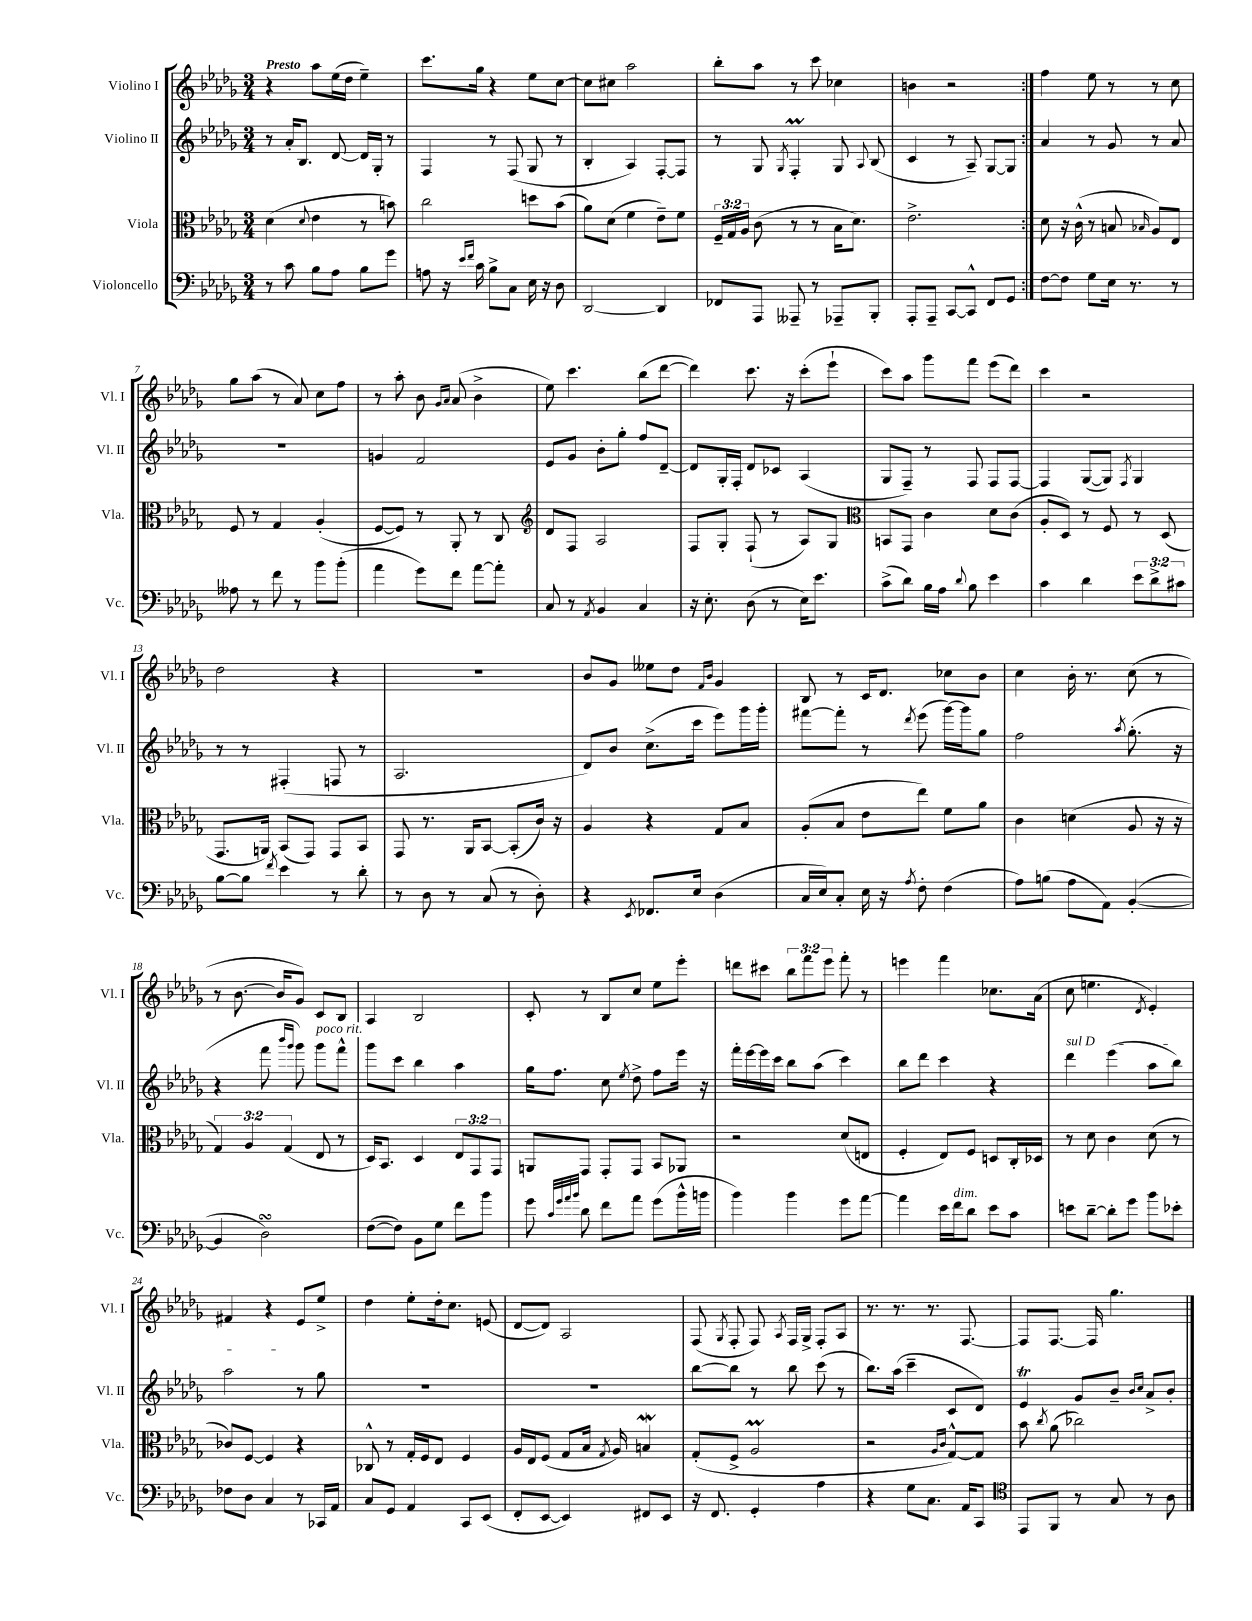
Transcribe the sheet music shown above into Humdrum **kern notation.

**kern	**kern	**kern	**kern
*staff4	*staff3	*staff2	*staff1
*clefF4	*clefC3	*clefG2	*clefG2
*k[b-e-a-d-g-]	*k[b-e-a-d-g-]	*k[b-e-a-d-g-]	*k[b-e-a-d-g-]
*M3/4	*M3/4	*M3/4	*M3/4
8r	(4d-\	8r	4r
8c\	.	16a-'/LK	.
.	.	8.B-/J	.
.	8qqd-/	.	.
8B-\L	4e-\	.	8aa-\L
8A-\J	.	[8d-/	(16ee-\L
.	.	.	16dd-\JJ
8B-\L	8r	16d-/]LL	4ee-~\)
.	.	16G-'/JJ	.
8g-\J	8b\)	8r	.
=	=	=	=
8A\	2cc\	4F/	8.ccc\L
16r	.	.	.
16qqe-/LL	.	.	.
16qqf/JJ	.	.	.
16c\	.	.	16gg-\Jk
8B-^\L	.	8r	4r
8C\J	.	(8F/	.
16E-\	8dd\L	8G-/	8ee-\L
16r	.	.	.
8D-\	(8b-\J	8r	[8cc\J
=	=	=	=
[2DD-/	8a-\L)	4B-'/	8cc\]L
.	(8d-\J	.	8cc#\J
.	4f\	4A-/)	2aa-\
4DD-/]	8e-~\L)	[8F'/L	.
.	8f\J	8F/]J	.
=	=	=	=
8FF-/L	24F~/LL	8r	8bb-'\L
.	24G-/	.	.
.	24A-/JJ	.	.
8AAA-/J	(8c\	8G-/	8aa-\J
.	.	8qG-/	.
8AAA--~/	8r	4F'/	8r
8r	8r	.	8ccc\
8AAA-~/L	16B-\LK	8G-/	4cc-\
.	8.d-\J)	.	.
.	.	8qqA-/	.
8BBB-'/J	.	(8B-/	.
=	=	=	=
8AAA-'/L	2.e-^\	4c/	4b\
8AAA-~/J	.	.	.
[8CC/L	.	8r	2r
8CC^^/]J	.	8A-~/)	.
8FF/L	.	[8G-/L	.
8GG-/J	.	8G-/]J	.
=:|!	=:|!	=:|!	=:|!
[8F\L	8d-\	4a-/	4ff\
8F\]J	16r	.	.
.	(16c^^\	.	.
8G-\L	8r	8r	8ee-\
16E-\Jk	8B/	8g-/	8r
8.r	.	.	.
.	16qqB-/	.	.
.	8A-/L)	8r	8r
8r	8E-/J	8a-/	8cc\
=	=	=	=
8A--\	8F/	2.r	8gg-\L
8r	8r	.	(8aa-\J
8f\	4G-/	.	8r
8r	.	.	8a-/)
8b-\L	(4A-'/	.	8cc\L
(8b-'\J	.	.	8ff\J
=	=	=	=
4a-\	[8F/L	4g/	8r
.	8F/]J)	.	8aa-'\
8g-\L)	8r	2f/	8b-\
.	.	.	16qqg-/LL
.	.	.	16qqa-/JJ
8f\J	8AA-'/	.	(8a-/
[8a-\L	8r	.	4b-^\
8a-'\]J	8C/	.	.
=	=	=	=
*	*clefG2	*	*
8C/	8d-/L	8e-/L	8ee-\)
8r	8F/J	8g-/J	4.ccc\
8qAA-/	.	.	.
4BB-/	2A-/	8b-'\L	.
.	.	8gg-'\J	.
4C/	.	8ff/L	(8bb-\L
.	.	[8d-~/J	[8ddd-\J
=	=	=	=
16r	8F/L	8d-/]L	4ddd-\])
8.E-'\	.	.	.
.	8G-'/J	16G-'/L	.
.	.	16F'/JJ	.
(8D-\	(8F`/	8d-/L	8.ccc\
8r	8r	8c-/J	.
.	.	.	16r
16E-\LK)	8A-/L)	(4A-/	(8ccc'\L
8.e-\J	.	.	.
.	8G-/J	.	8eee-`\J
=	=	=	=
*	*clefC3	*	*
(8c^\L	8BB/L	8G-/L	8ccc\L)
8d-\J)	8GG-/J	8F~/J)	8aa-\J
16B-\LL	4c\	8r	8ggg-\L
16A-\JJ	.	.	.
8qqd-/	.	.	.
8B-\	.	8F/	8fff\J
4e-\	8d-\L	8F/L	(8eee-\L
.	(8c\J	[8F/J	8ddd-\J)
=	=	=	=
4c\	8A-'/L	4F/]	4ccc\
.	8D-/J)	.	.
4d-\	8r	([8G-/L	2r
.	8F/	8G-/]J)	.
.	.	8qF/	.
12e-\L	8r	4G-/	.
12d-^\	.	.	.
.	(8D-/	.	.
12c#\J	.	.	.
=	=	=	=
[8B-\L	8.GG-/L	8r	2dd-\
8B-\]J	.	8r	.
.	16AA/Jk)	.	.
8qf/	.	.	.
4e-\	(8BB-/L	(4F#'/	.
.	8GG-/J)	.	.
8r	8GG-/L	8F/	4r
8d-'\	8BB-/J	8r	.
=	=	=	=
8r	8GG-/	2.A-/	2.r
8D-\	8.r	.	.
8r	.	.	.
.	16AA-/LK	.	.
(8C/	[8BB-/J	.	.
8r	(8BB-'/]L	.	.
8D-'\)	16c/Jk)	.	.
.	16r	.	.
=	=	=	=
4r	4A-/	8d-/L)	8b-/L
.	.	8b-/J	8g-/J
8qEE-/	.	.	.
8.FF-/L	4r	(8.cc^\L	8ee--\L
.	.	.	8dd-\J
16E-/Jk	.	16ccc\Jk	.
.	.	.	16qqf/LL
.	.	.	16qqb-/JJ
(4D-\	8G-/L	8eee-\L)	4g-/
.	8B-/J	16ggg-\L	.
.	.	16ggg-'\JJ	.
=	=	=	=
16C/LL	(8A-'/L	[8fff#\L	8B-/
16E-/J)	.	.	.
8C'/J	8B-/J	8fff#'\]J	8r
16E-\	8e-\L	8r	16c/LK
16r	.	.	8.d-/J
8qA-/	.	8qddd-/	.
8F'\	8ee-\J)	(8eee-\	.
(4F\	8f\L	[16ggg-\LL)	8cc-\L
.	.	16ggg-\]J	.
.	8a-\J	8gg-\J	8b-\J
=	=	=	=
8A-\L)	4c\	2ff\	4cc\
(8B\J	.	.	.
8A-\L	(4d\	.	16b-'\
.	.	.	8.r
8AA-\J)	.	.	.
.	.	8qaa-/	.
([4BB-'/	8A-/	(8.gg-'\	(8cc\
.	16r	.	8r
.	16r	16r	.
=	=	=	=
4BB-/]	6G-/)	4r	8r
.	.	.	[8.b-\
.	6A-/	.	.
2D-\)	.	8fff\	.
.	.	.	16b-/]LK
.	(6G-/	.	.
.	.	16qqbbb-/LL	.
.	.	16qqggg-/JJ	.
.	.	8ggg-\)	8g-/J)
.	8E-/	8ggg-\L	8c/L
.	8r	8fff^^\J	8B-/J
=	=	=	=
([8F\L	16D-/LK)	8ggg-\L	4A-/
.	8.BB-/J	.	.
8F\]J)	.	8ccc\J	.
8BB-\L	4D-/	4bb-\	2B-/
8G-\J	.	.	.
8f\L	12E-/L	4aa-\	.
.	12GG-/	.	.
8b-\J	.	.	.
.	12GG-/J	.	.
=	=	=	=
8g-\	8AA/L	16gg-\LK	8c'/
.	.	8.ff\J	.
32qqc/LLL	.	.	.
32qqg-/	.	.	.
32qqa-/	.	.	.
32qqb-/JJJ	.	.	.
8d-\	8GG-/J	.	8r
8f\L	8GG-'/L	8cc\	8B-/L
.	.	8qee-/	.
8a-\J	8GG-/J	8dd-^\	8cc/J
(8g-\L	8BB-/L	8ff\L	8ee-\L
16b-^^\L	8AA-/J	16eee-\Jk	8eee-'\J
16b\JJ	.	16r	.
=	=	=	=
4b-\)	2r	16fff'\LL	8ddd\L
.	.	[16eee-\	.
.	.	16eee-\]	8ccc#\J
.	.	16ccc\JJ	.
4b-\	.	8bb-\L	12bb-\L
.	.	.	12fff\
.	.	(8aa-\J	.
.	.	.	12eee-\J
8g-\L	(8d-/L	4ccc\)	8fff'\
[8a-\J	8E/J	.	8r
=	=	=	=
4a-\]	4F'/	8bb-\L	4eee\
.	.	8ddd-\J	.
16e-\LL	8E-/L)	4ccc\	4fff\
16f\J	.	.	.
8d-\J	8F/J	.	.
8e-\L	8D/L	4r	8.cc-\L
8c\J	16C'/L	.	.
.	16D-/JJ	.	(16a-\Jk
=	=	=	=
8e\L	8r	4ddd-\	8cc\
[8d-~\J	8d-\	.	4.ee\
8d-'\]L	4c\	(4eee-\	.
8g-\J	.	.	.
.	.	.	8qd-/
8b-\L	(8d-\	8aa-\L	4e-'/)
8e-'\J	8r	8bb-\J)	.
=	=	=	=
8F-\L	8c-/L)	2aa-\	4f#/
8D-\J	[8F/J	.	.
4C/	4F/]	.	4r
8r	4r	8r	8e-/L
16CC-/LL	.	8gg-\	8ee-^/J
16AA-/JJ	.	.	.
=	=	=	=
8C/L	8C-^^/	2.r	4dd-\
8GG-/J	8r	.	.
4AA-/	16G-'/LL	.	8ee-'\L
.	16F/J	.	.
.	8E-/J	.	16dd-'\k
.	.	.	8.cc\J
8CC/L	4F/	.	.
(8EE-/J	.	.	(8e/
=	=	=	=
8FF'/L	16A-/LL	2.r	[8d-/L
.	16E-/J	.	.
[8EE-/J	(8F/J	.	8d-/]J)
4EE-/])	8G-/L	.	2A-/
.	16B-/Jk	.	.
.	8qG-/	.	.
.	16A-/)	.	.
8FF#/L	4B/	.	.
8EE-/J	.	.	.
=	=	=	=
16r	(8G-'/L	[8bb-\L	(8F/
8.FF/	.	.	.
.	.	.	8qG-/
.	8F^/J	8bb-\]J	8F'/
4GG-'/	2A-/	8r	8F/)
.	.	.	8qA-/
.	.	8bb-\	16F/LL
.	.	.	16G-^/JJ
4A-\	.	(8ccc\	8F'/L
.	.	8r	8A-/J
=	=	=	=
4r	2r	8.bb-\L)	8.r
.	.	(16aa-\Jk	8.r
8G-\L	.	4ccc~\	.
8.C\J	.	.	8.r
.	16qqA-/LL	.	.
.	16qqc/JJ	.	.
.	[8G-^^/L)	8c/L	.
16AA-/LK	.	.	[8.F/
8CC/J	8G-/]J	8d-/J)	.
=	=	=	=
*clefC4	*	*	*
8EE-/L	8b-\	4e-/	8F/]L
.	8qcc/	.	.
8FF/J	(8a-\	.	[8.F/J
8r	2cc-\)	8g-/L	.
.	.	.	16F/]
8G-/	.	8b-~/J	4.gg-\
.	.	16qqb-/LL	.
.	.	16qqcc/JJ	.
8r	.	8a-^/L	.
8A-\	.	8b-'/J	.
==	==	==	==
*-	*-	*-	*-
